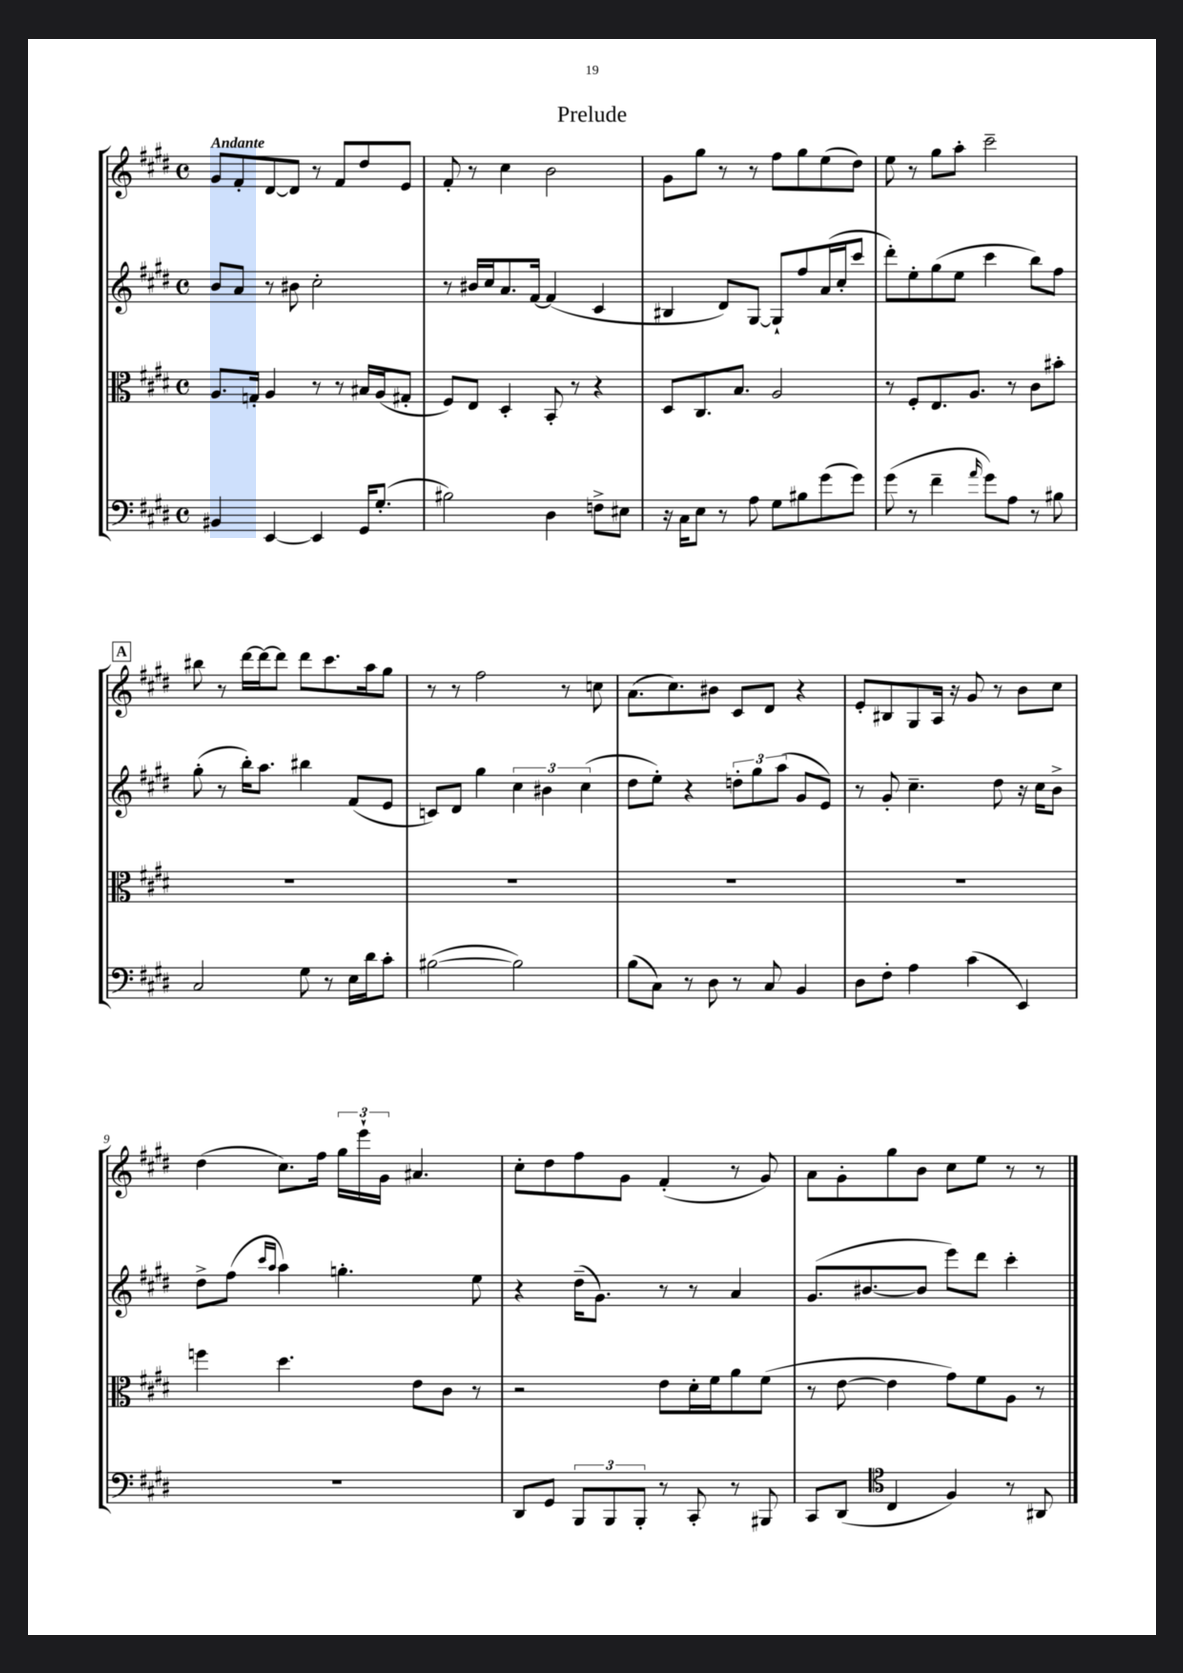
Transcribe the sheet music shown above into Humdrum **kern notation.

**kern	**kern	**kern	**kern
*staff4	*staff3	*staff2	*staff1
*clefF4	*clefC3	*clefG2	*clefG2
*k[f#c#g#d#]	*k[f#c#g#d#]	*k[f#c#g#d#]	*k[f#c#g#d#]
*M4/4	*M4/4	*M4/4	*M4/4
*met(c)	*met(c)	*met(c)	*met(c)
4BB#	8.A	8b	8g#
.	.	8a	8f#'
.	16G'	.	.
[4EE	4A	8r	[8d#
.	.	8b#	8d#]
4EE]	8r	2cc#'	8r
.	8r	.	8f#
16GG#	16B#	.	8dd#
(8.G#'	(16A	.	.
.	8G#'	.	8e
=	=	=	=
2B#)	8F#)	8r	8f#'
.	8E	16b#	8r
.	.	16cc#	.
.	4D#'	8.a	4cc#
.	.	[16f#	.
4D#	8BB'	(4f#]	2b
.	8r	.	.
8F^	4r	4c#	.
8E#	.	.	.
=	=	=	=
16r	8D#	4B#	8g#
16C#	.	.	.
8E	8.C#	.	8gg#
8r	.	8d#)	8r
.	8.B	.	.
8A	.	[8G#	8r
8G#	2A	8G#`]	8ff#
8B#	.	8ff#	8gg#
(8g#	.	(16a	(8ee
.	.	16cc#'	.
8g#)	.	8ccc#	8dd#)
=	=	=	=
(8g#	8r	8ddd#')	8ee
8r	8F#'	8ee'	8r
4f#~	8.E	(8gg#	8gg#
.	.	8ee	8aa'
.	8.A	.	.
16qqa	.	.	.
8g#)	.	4ccc#	2ccc#~
8A	8r	.	.
8r	8c#	8bb)	.
8B#	8b#'	8ff#	.
=	=	=	=
2C#	1r	(8gg#'	8bb#
.	.	8r	8r
.	.	16bb')	[16ddd#
.	.	8.aa	16ddd#_
.	.	.	8ddd#]
8G#	.	4bb#	8ddd#
8r	.	.	8.ccc#
16E	.	(8f#	.
16d#	.	.	16aa
8c#'	.	8e	8gg#
=	=	=	=
([2B#	1r	8c)	8r
.	.	8d#	8r
.	.	4gg#	2ff#
2B#])	.	6cc#	.
.	.	6b#	.
.	.	.	8r
.	.	(6cc#	.
.	.	.	8cc
=	=	=	=
(8B	1r	8dd#	(8.a
8C#)	.	8ee')	.
.	.	.	8.cc#)
8r	.	4r	.
8D#	.	.	8b#
8r	.	12dd'	8c#
.	.	12gg#	.
8C#	.	.	8d#
.	.	(12aa	.
4BB	.	8g#	4r
.	.	8e)	.
=	=	=	=
8D#	1r	8r	8e'
8F#'	.	8g#'	8B#
4A	.	4.cc#~	8G#
.	.	.	16A
.	.	.	16r
(4c#	.	.	8g#
.	.	8dd#	8r
4EE)	.	16r	8b
.	.	16cc#	.
.	.	8b^	8cc#
=	=	=	=
1r	4ff	8dd#^	(4dd#
.	.	(8ff#	.
.	.	16qqccc#	.
.	.	16qqaa	.
.	4.dd#	4aa)	8.cc#)
.	.	.	16ff#
.	.	4.gg'	24gg#
.	.	.	24eee`
.	.	.	24g#
.	8e	.	4.a#
.	8c#	.	.
.	8r	8ee	.
=	=	=	=
8DD#	2r	4r	8cc#'
8GG#	.	.	8dd#
12BBB	.	(16dd#~	8ff#
.	.	8.g#)	.
12BBB	.	.	.
.	.	.	8g#
12BBB'	.	.	.
8r	8e	8r	(4f#'
8CC#'	16d#'	8r	.
.	16f#	.	.
8r	8a	4a	8r
8BBB#	(8f#	.	8g#)
=	=	=	=
8CC#	8r	(8.g#	8a
(8DD#	[8e	.	8g#'
.	.	[8.b#	.
*clefC4	*	*	*
4C#	4e]	.	8gg#
.	.	8b#]	8b
4F#)	8g#)	8eee)	8cc#
.	8f#	8ddd#	8ee
8r	8A	4ccc#'	8r
8AA#	8r	.	8r
==	==	==	==
*-	*-	*-	*-
